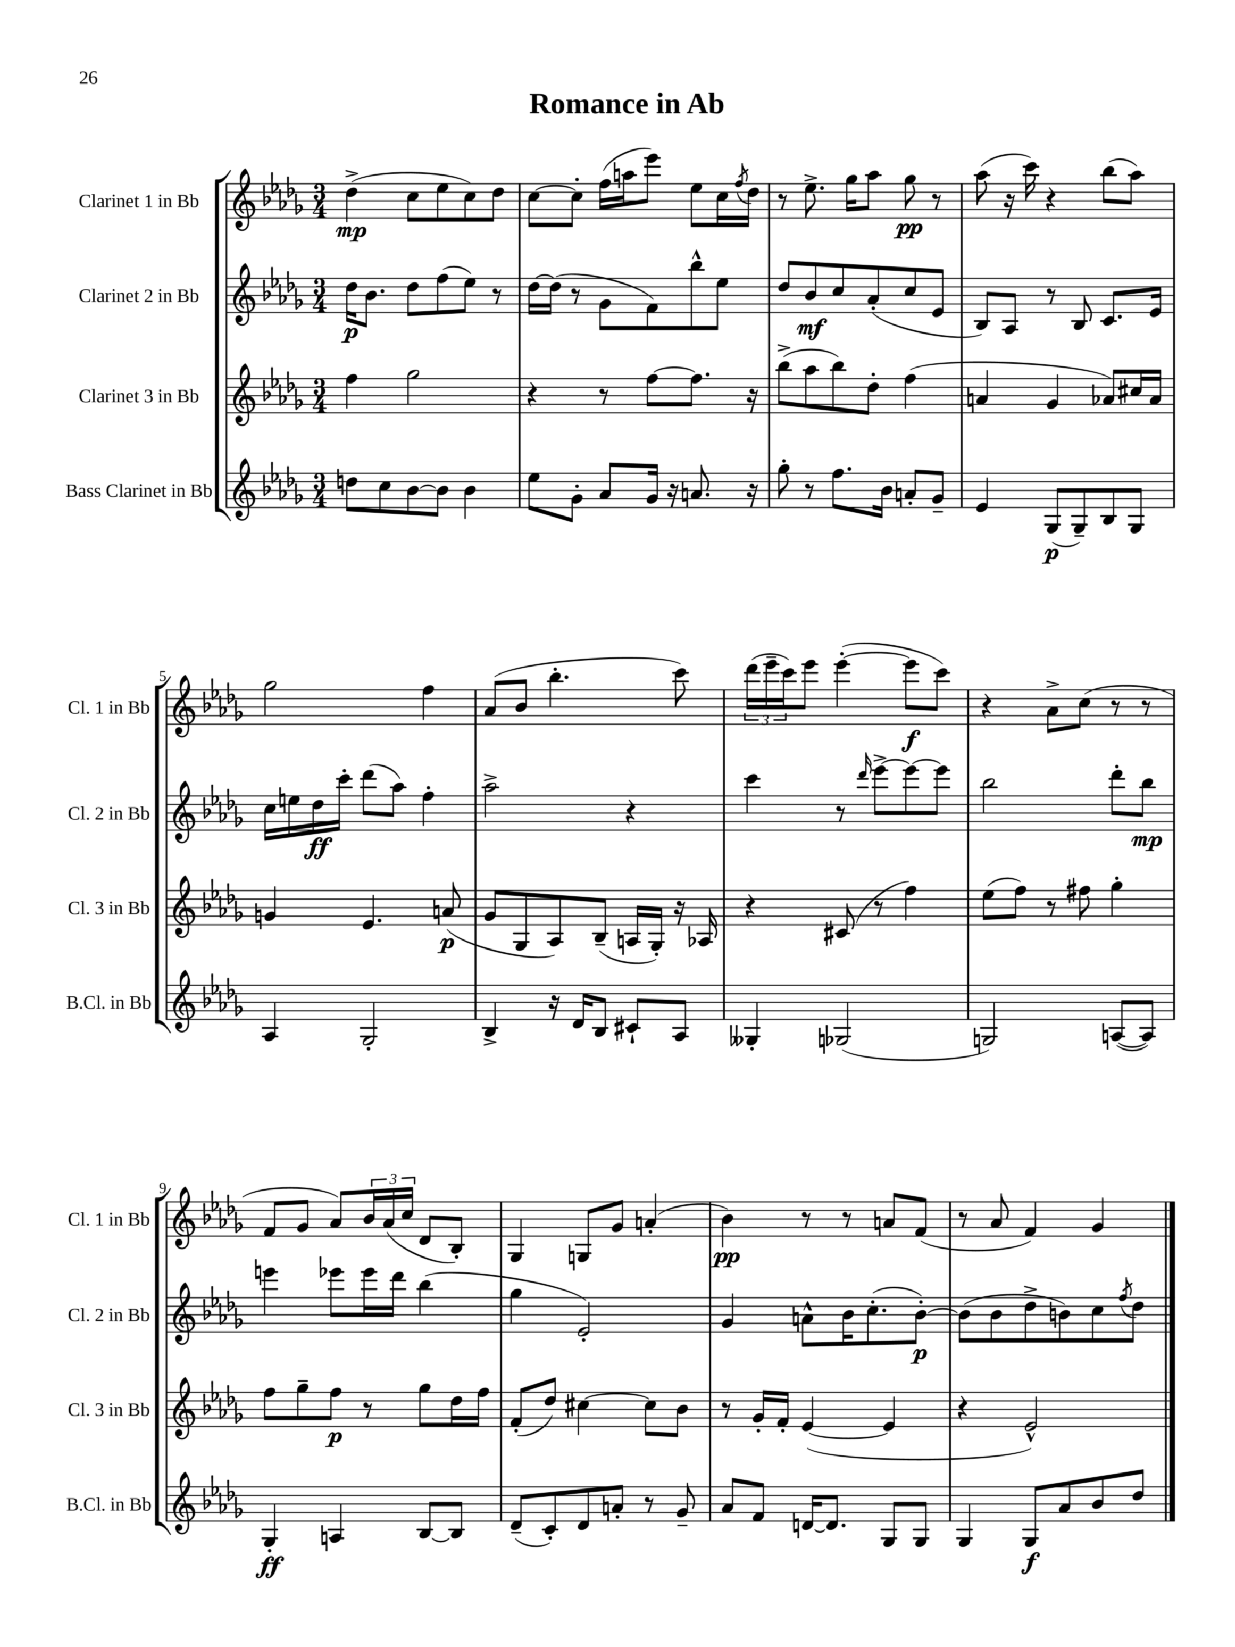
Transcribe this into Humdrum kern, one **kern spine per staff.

**kern	**kern	**kern	**kern
*staff4	*staff3	*staff2	*staff1
*clefG2	*clefG2	*clefG2	*clefG2
*k[b-e-a-d-g-]	*k[b-e-a-d-g-]	*k[b-e-a-d-g-]	*k[b-e-a-d-g-]
*M3/4	*M3/4	*M3/4	*M3/4
8dd	4ff	16dd-	(4dd-^
.	.	8.b-	.
8cc	.	.	.
[8b-	2gg-	8dd-	8cc
8b-]	.	(8ff	8ee-
4b-	.	8ee-)	8cc)
.	.	8r	8dd-
=	=	=	=
8ee-	4r	[16dd-	[8cc
.	.	(16dd-]	.
8g-'	.	8r	8cc']
8a-	8r	8g-	(16ff
.	.	.	16aa
16g-	[8ff	8f)	8eee-)
16r	.	.	.
8.a	8.ff]	8bb-^^	8ee-
.	.	8ee-	16cc
.	.	.	8qff
16r	16r	.	16dd-
=	=	=	=
8gg-'	(8bb-^	8dd-	8r
8r	8aa-	8b-	8.ee-^
8.ff	8bb-)	8cc	.
.	.	.	16gg-
.	8dd-'	(8a-'	8aa-
16b-	.	.	.
8a'	(4ff	8cc	8gg-
8g-~	.	8e-	8r
=	=	=	=
4e-	4a	8B-)	(8aa-
.	.	8A-	16r
.	.	.	16ccc)
(8G-	4g-	8r	4r
8G-~)	.	8B-	.
8B-	8a-)	8.c	(8bb-
8G-	16cc#	.	8aa-)
.	16a-	16e-	.
=	=	=	=
4A-	4g	16cc	2gg-
.	.	16ee	.
.	.	16dd-	.
.	.	16ccc'	.
2G-'	4.e-	(8ddd-	.
.	.	8aa-)	.
.	.	4ff'	4ff
.	(8a	.	.
=	=	=	=
4B-^	8g-	2aa-^	(8a-
.	8G-	.	8b-
16r	8A-)	.	4.bb-'
16d-	.	.	.
8B-	(8B-~	.	.
8c#`	16A	4r	.
.	16G-')	.	.
8A-	16r	.	8ccc)
.	16A-	.	.
=	=	=	=
4G--'	4r	4ccc	(24ddd-
.	.	.	24eee-~
.	.	.	24ccc)
.	.	.	8eee-
(2G-	(8c#	8r	([4eee-'
.	.	16qqddd-	.
.	8r	[8eee-^	.
.	4ff)	8eee-_	8eee-]
.	.	8eee-]	8ccc)
=	=	=	=
2G)	(8ee-	2bb-	4r
.	8ff)	.	.
.	8r	.	8a-^
.	8ff#	.	(8cc
([8A	4gg-'	8ddd-'	8r
8A])	.	8bb-	8r
=	=	=	=
4G-'	8ff	4eee	8f
.	8gg-~	.	8g-
4A	8ff	8eee-	8a-)
.	8r	16eee-	24b-
.	.	.	(24a-
.	.	16ddd-	.
.	.	.	24cc
[8B-	8gg-	(4bb-	8d-
8B-]	16dd-	.	8B-')
.	16ff	.	.
=	=	=	=
(8d-~	(8f'	4gg-	4G-
8c')	8dd-)	.	.
8d-	[4cc#	2e-')	8G
8a'	.	.	8g-
8r	8cc#]	.	(4a'
8g-~	8b-	.	.
=	=	=	=
8a-	8r	4g-	4b-)
8f	16g-'	.	.
.	16f'	.	.
[16d	([4e-	8a^^	8r
8.d]	.	.	.
.	.	16b-	8r
.	.	(8.cc'	.
8G-	4e-]	.	8a
8G-	.	[8b-')	(8f
=	=	=	=
4G-	4r	(8b-]	8r
.	.	8b-	8a-
8G-	2e-^^)	8dd-^	4f)
8a-	.	8b)	.
8b-	.	8cc	4g-
.	.	8qff	.
8dd-	.	8dd-	.
==	==	==	==
*-	*-	*-	*-
